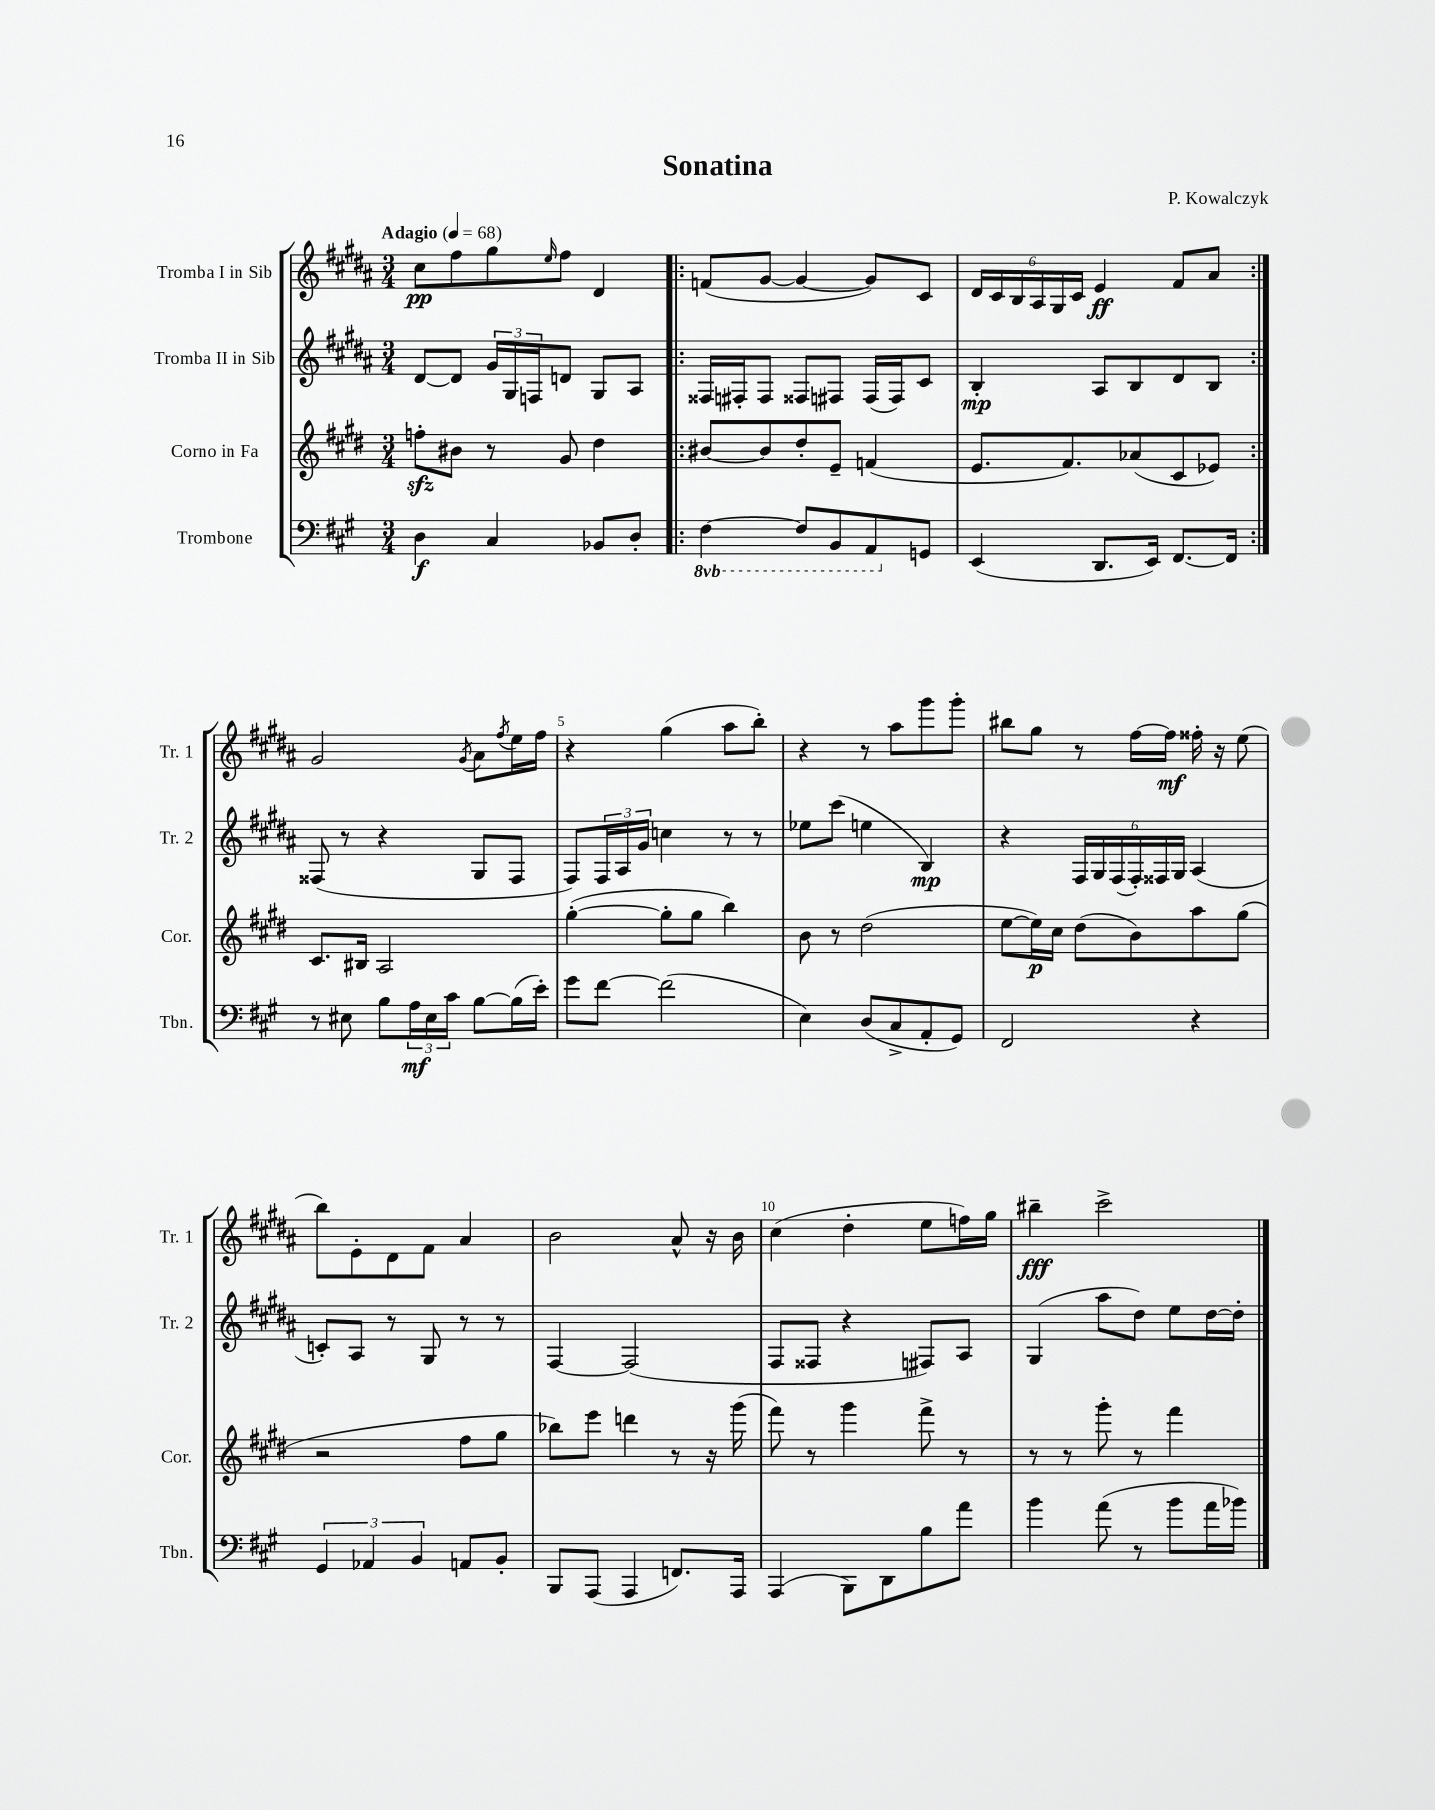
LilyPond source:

\header { title = "Sonatina" composer = "P. Kowalczyk" }
<<
\new StaffGroup <<
\new Staff = "s0" \with { instrumentName = "Tromba I in Sib" shortInstrumentName = "Tr. 1" } {
    \clef treble \key b \major \numericTimeSignature \time 3/4 \tempo "Adagio" 4 = 68
    cis''8\pp fis''8 gis''8 \grace { e''16 } fis''8 dis'4 |
    \repeat volta 2 { f'8( gis'8~ gis'4~ gis'8) cis'8 |
    \tuplet 6/4 { dis'16 cis'16 b16 ais16 gis16 cis'16 } e'4\ff fis'8 ais'8 | }
    gis'2 \acciaccatura { gis'8 } ais'8 \acciaccatura { fis''8 } e''16 fis''16 |
    r4 gis''4( ais''8 b''8-.) |
    r4 r8 ais''8 gis'''8 gis'''8-. |
    bis''8 gis''8 r8 fis''16~ fis''16\mf fisis''16-. r16 e''8( |
    b''8) e'8-. dis'8 fis'8 ais'4 |
    b'2 ais'8-^ r16 b'16 |
    cis''4( dis''4-. e''8 f''16) gis''16 |
    bis''4--\fff cis'''2-> \bar "|." |
}
\new Staff = "s1" \with { instrumentName = "Tromba II in Sib" shortInstrumentName = "Tr. 2" } {
    \clef treble \key b \major \numericTimeSignature \time 3/4
    dis'8~ dis'8 \tuplet 3/2 { gis'16 gis16 f16 } d'8 gis8 ais8 |
    \repeat volta 2 { fisis16 fis16-. fis8 fisis8 fis8 fis16( fis16) cis'8 |
    b4-.\mp ais8 b8 dis'8 b8 | }
    fisis8( r8 r4 gis8 fisis8 |
    fis8) \tuplet 3/2 { fis16 ais16 gis'16 } c''4 r8 r8 |
    ees''8 cis'''8( e''4 b4\mp) |
    r4 \tuplet 6/4 { fis16 gis16 fis16( fis16-.) fisis16 gis16 } ais4( |
    c'8-.) ais8 r8 gis8 r8 r8 |
    fis4~ fis2( |
    fis8 fisis8 r4 fis8) ais8 |
    gis4( ais''8 dis''8) e''8 dis''16~ dis''16-. \bar "|." |
}
\new Staff = "s2" \with { instrumentName = "Corno in Fa" shortInstrumentName = "Cor." } {
    \clef treble \key e \major \numericTimeSignature \time 3/4
    f''8-.\sfz bis'8 r8 gis'8 dis''4 |
    \repeat volta 2 { bis'8~ bis'8 dis''8-. e'8-- f'4( |
    e'8. fis'8.) aes'8( cis'8 ees'8) | }
    cis'8. bis16 a2 |
    gis''4~-.( gis''8-. gis''8 b''4) |
    b'8 r8 dis''2( |
    e''8~ e''16\p) cis''16 dis''8( b'8) a''8 gis''8( |
    r2 fis''8 gis''8 |
    bes''8) e'''8 d'''4 r8 r16 gis'''16( |
    fis'''8) r8 gis'''4 fis'''8-> r8 |
    r8 r8 gis'''8-. r8 fis'''4 \bar "|." |
}
\new Staff = "s3" \with { instrumentName = "Trombone" shortInstrumentName = "Tbn." } {
    \clef bass \key a \major \numericTimeSignature \time 3/4 \set Staff.ottavationMarkups = #ottavation-simple-ordinals
    d4\f cis4 bes,8 d8-. |
    \repeat volta 2 { \ottava #-1 fis,4~ fis,8 b,,8 a,,8 \ottava #0 g,8 |
    e,4( d,8. e,16) fis,8.~ fis,16 | }
    r8 eis8 b8 \tuplet 3/2 { a16\mf eis16 cis'16 } b8~ b16( e'16-.) |
    gis'8 fis'8~ fis'2( |
    e4) d8( cis8-> a,8-. gis,8) |
    fis,2 r4 |
    \tuplet 3/2 { gis,4 aes,4 b,4 } a,8 b,8-. |
    b,,8 a,,8( a,,4 f,8.) a,,16 |
    a,,4( b,,8) d,8 b8 a'8 |
    b'4 a'8( r8 b'8 a'16 bes'16) \bar "|." |
}
>>
>>
\layout { \context { \Score \override BarNumber.break-visibility = ##(#f #t #t) barNumberVisibility = #(every-nth-bar-number-visible 5) } }
